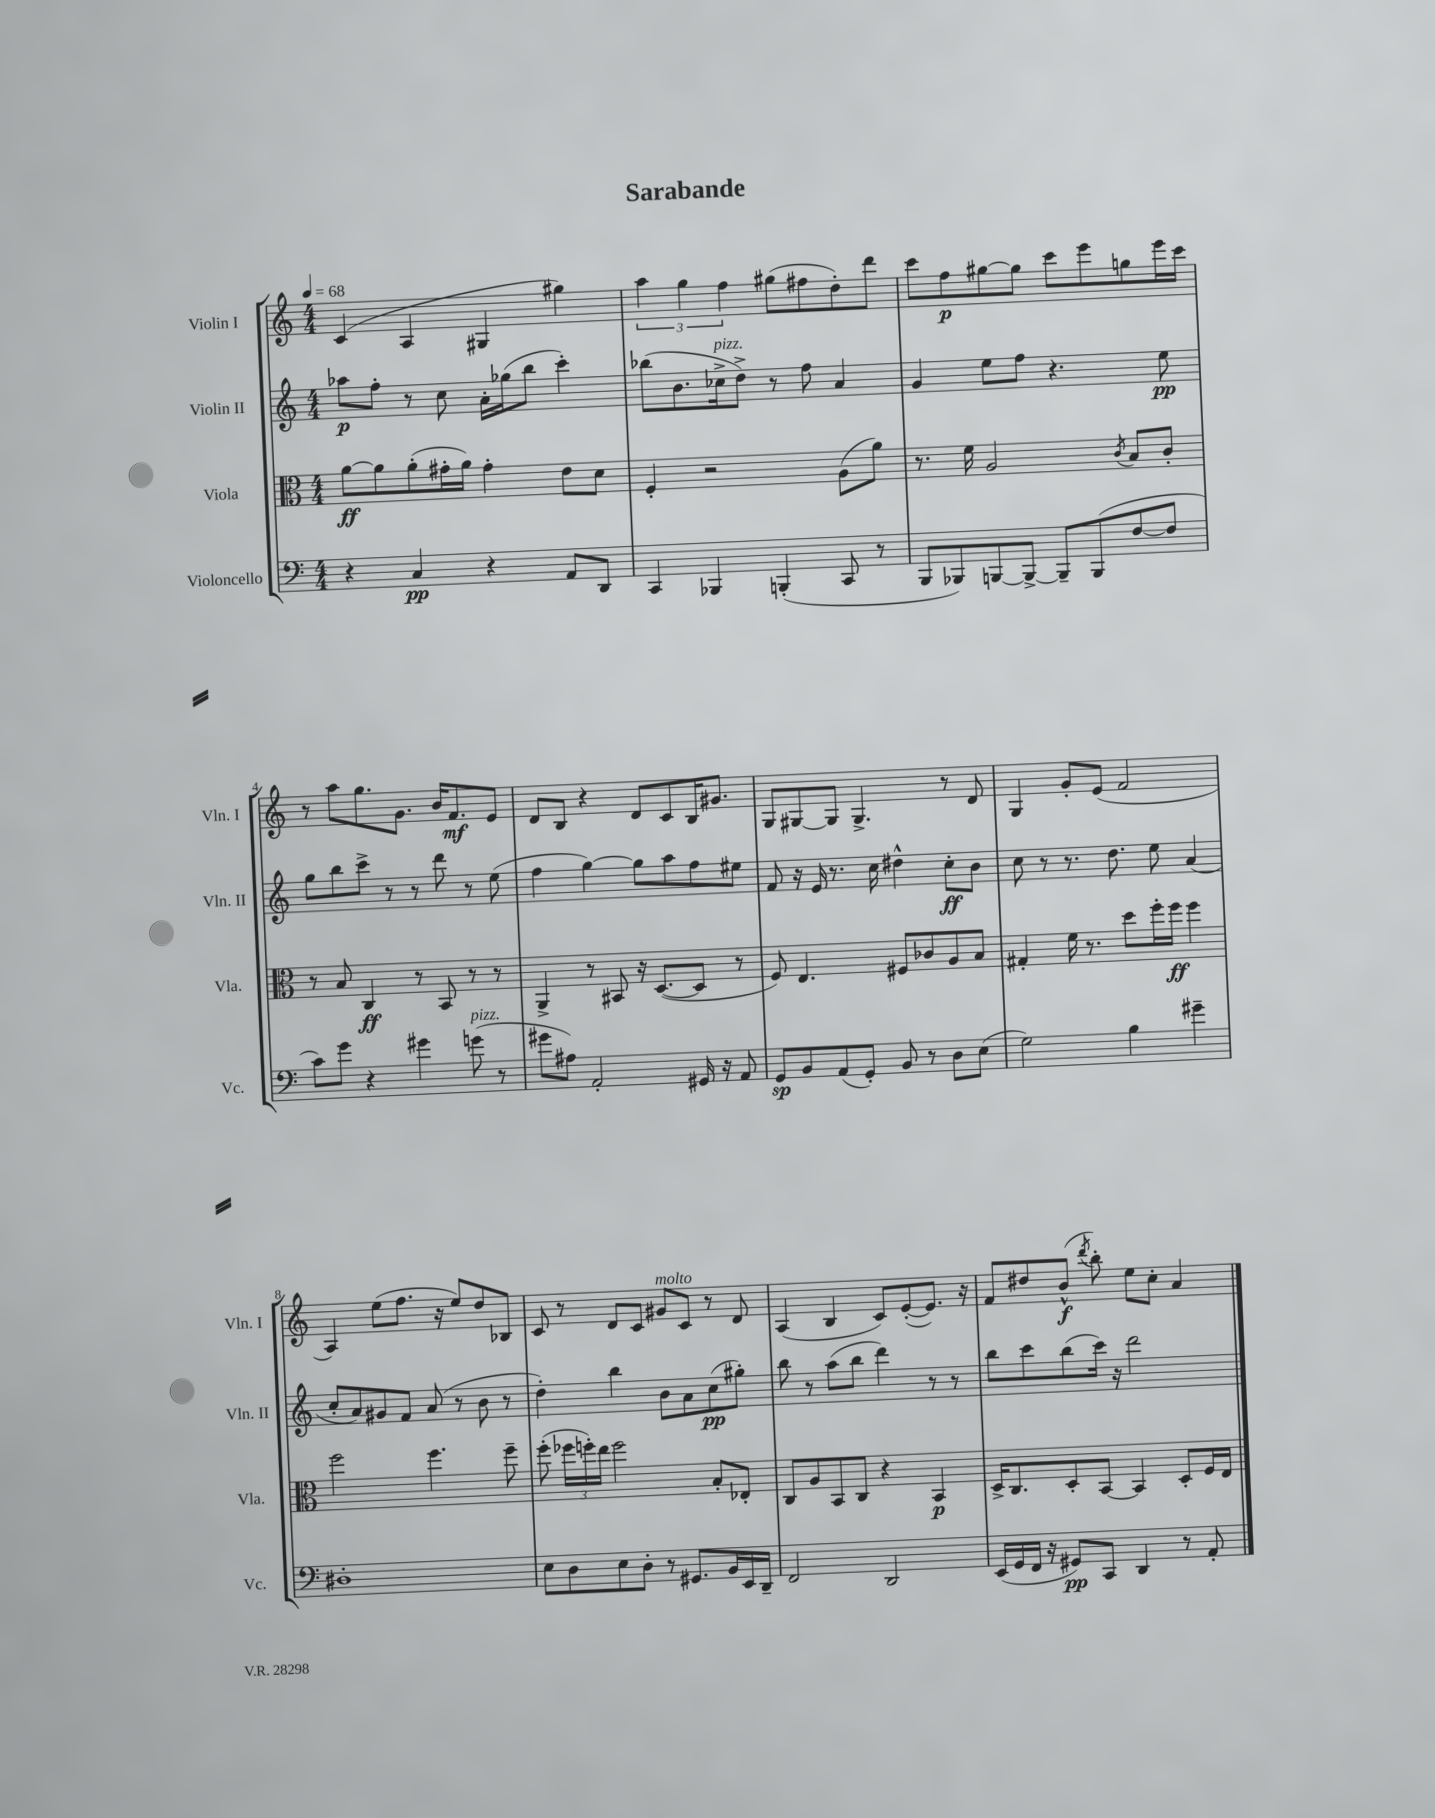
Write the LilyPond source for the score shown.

\header { title = "Sarabande" }
<<
\new StaffGroup <<
\new Staff = "s0" \with { instrumentName = "Violin I" shortInstrumentName = "Vln. I" } {
    \clef treble \key c \major \numericTimeSignature \time 4/4 \tempo 4 = 68
    \autoBeamOff c'4( a4 gis4 gis''4) |
    \tuplet 3/2 { a''4 g''4 f''4 } gis''8[( fis''8 d''8-.) d'''8] |
    c'''8[ f''8\p gis''8~ gis''8] c'''8[ e'''8 g''8 e'''16 c'''16] |
    r8 a''8[ g''8. g'8.] b'16[ f'8.\mf e'8] |
    d'8[ b8] r4 d'8[ c'8 b16 gis'8.] |
    g8[ gis8~ gis8] gis4.-> r8 d'8 |
    g4 g'8[-. e'8]( f'2 |
    a4) e''8[( f''8.] r16 e''8[) d''8 bes8] |
    c'8 r8 d'8[ c'8] gis'8[^\markup { \italic "molto" } c'8] r8 d'8 |
    a4( b4 c'8[) e'8~-.( e'8.]) r16 |
    f'8[ dis''8 b'8]-^\f( \acciaccatura { d'''8 } b''8-.) e''8[ c''8]-. a'4 \bar "|." |
}
\new Staff = "s1" \with { instrumentName = "Violin II" shortInstrumentName = "Vln. II" } {
    \clef treble \key c \major \numericTimeSignature \time 4/4
    \autoBeamOff aes''8[\p f''8]-. r8 c''8 a'16[-. ges''16( b''8] c'''4-.) |
    bes''8[( b'8. ces''16->^\markup { \italic "pizz." } d''8]->) r8 f''8 a'4 |
    g'4 e''8[ f''8] r4. e''8\pp |
    g''8[ b''8 c'''8]-> r8 r8 d'''8 r8 e''8( |
    f''4 g''4~) g''8[ a''8 f''8 eis''8] |
    f'8 r16 e'16 r8. c''16 dis''4-^ c''8[-.\ff b'8] |
    c''8 r8 r8. d''8. e''8 a'4( |
    c''8[-. a'8) gis'8 f'8] a'8( r8 b'8 r8 |
    d''4-.) b''4 b'8[ a'8 c''8\pp( gis''8]-.) |
    b''8 r8 a''8[( b''8] d'''4) r8 r8 |
    b''8[ c'''8 b''8( c'''16]) r16 d'''2 \bar "|." |
}
\new Staff = "s2" \with { instrumentName = "Viola" shortInstrumentName = "Vla." } {
    \clef alto \key c \major \numericTimeSignature \time 4/4
    \autoBeamOff a'8[~\ff a'8 a'8-.( gis'16-. a'16]) gis'4-. e'8[ d'8] |
    f4-. r2 a8[( a'8]) |
    r8. f'16 a2 \acciaccatura { c'8 } b8[ c'8]-. |
    r8 b8 c4\ff r8 b,8 r8 r8 |
    a,4-> r8 bis,8 r16 d8.[~( d8] r8 |
    f8) e4. fis8[ ces'8 a8 b8] |
    gis4-. f'16 r8. d''8[ f''16-. f''16]\ff f''4 |
    f''2 f''4. f''8-- |
    f''8-.( \tuplet 3/2 { fes''16[ f''16-.) e''16] } f''2 b8[-. ees8]-. |
    c8[ a8 b,8 c8] r4 b,4\p |
    d16[-> c8. d8-. b,8]~ b,4 d8[-. f16 e16] \bar "|." |
}
\new Staff = "s3" \with { instrumentName = "Violoncello" shortInstrumentName = "Vc." } {
    \clef bass \key c \major \numericTimeSignature \time 4/4
    \autoBeamOff r4 c4\pp r4 a,8[ d,8] |
    c,4 bes,,4 b,,4-.( c,8 r8 |
    b,,8[ bes,,8) b,,8~ b,,8]~-> b,,8[-- b,,8( f8~ f8] |
    c'8[) g'8] r4 gis'4 g'8^\markup { \italic "pizz." }( r8 |
    gis'8[ ais8]) a,2-. gis,16 r16 a,8 |
    g,8[\sp b,8 a,8( g,8]-.) b,8 r8 d8[ e8]( |
    g2) b4 gis'4-- |
    dis1-. |
    e8[ d8 e8 d8]-. r8 gis,8.[ b,16 e,16 d,16]-- |
    f,2 d,2 |
    e,16[( g,16 f,16] r16 gis,8[\pp) c,8] d,4 r8 a,8-. \bar "|." |
}
>>
>>
